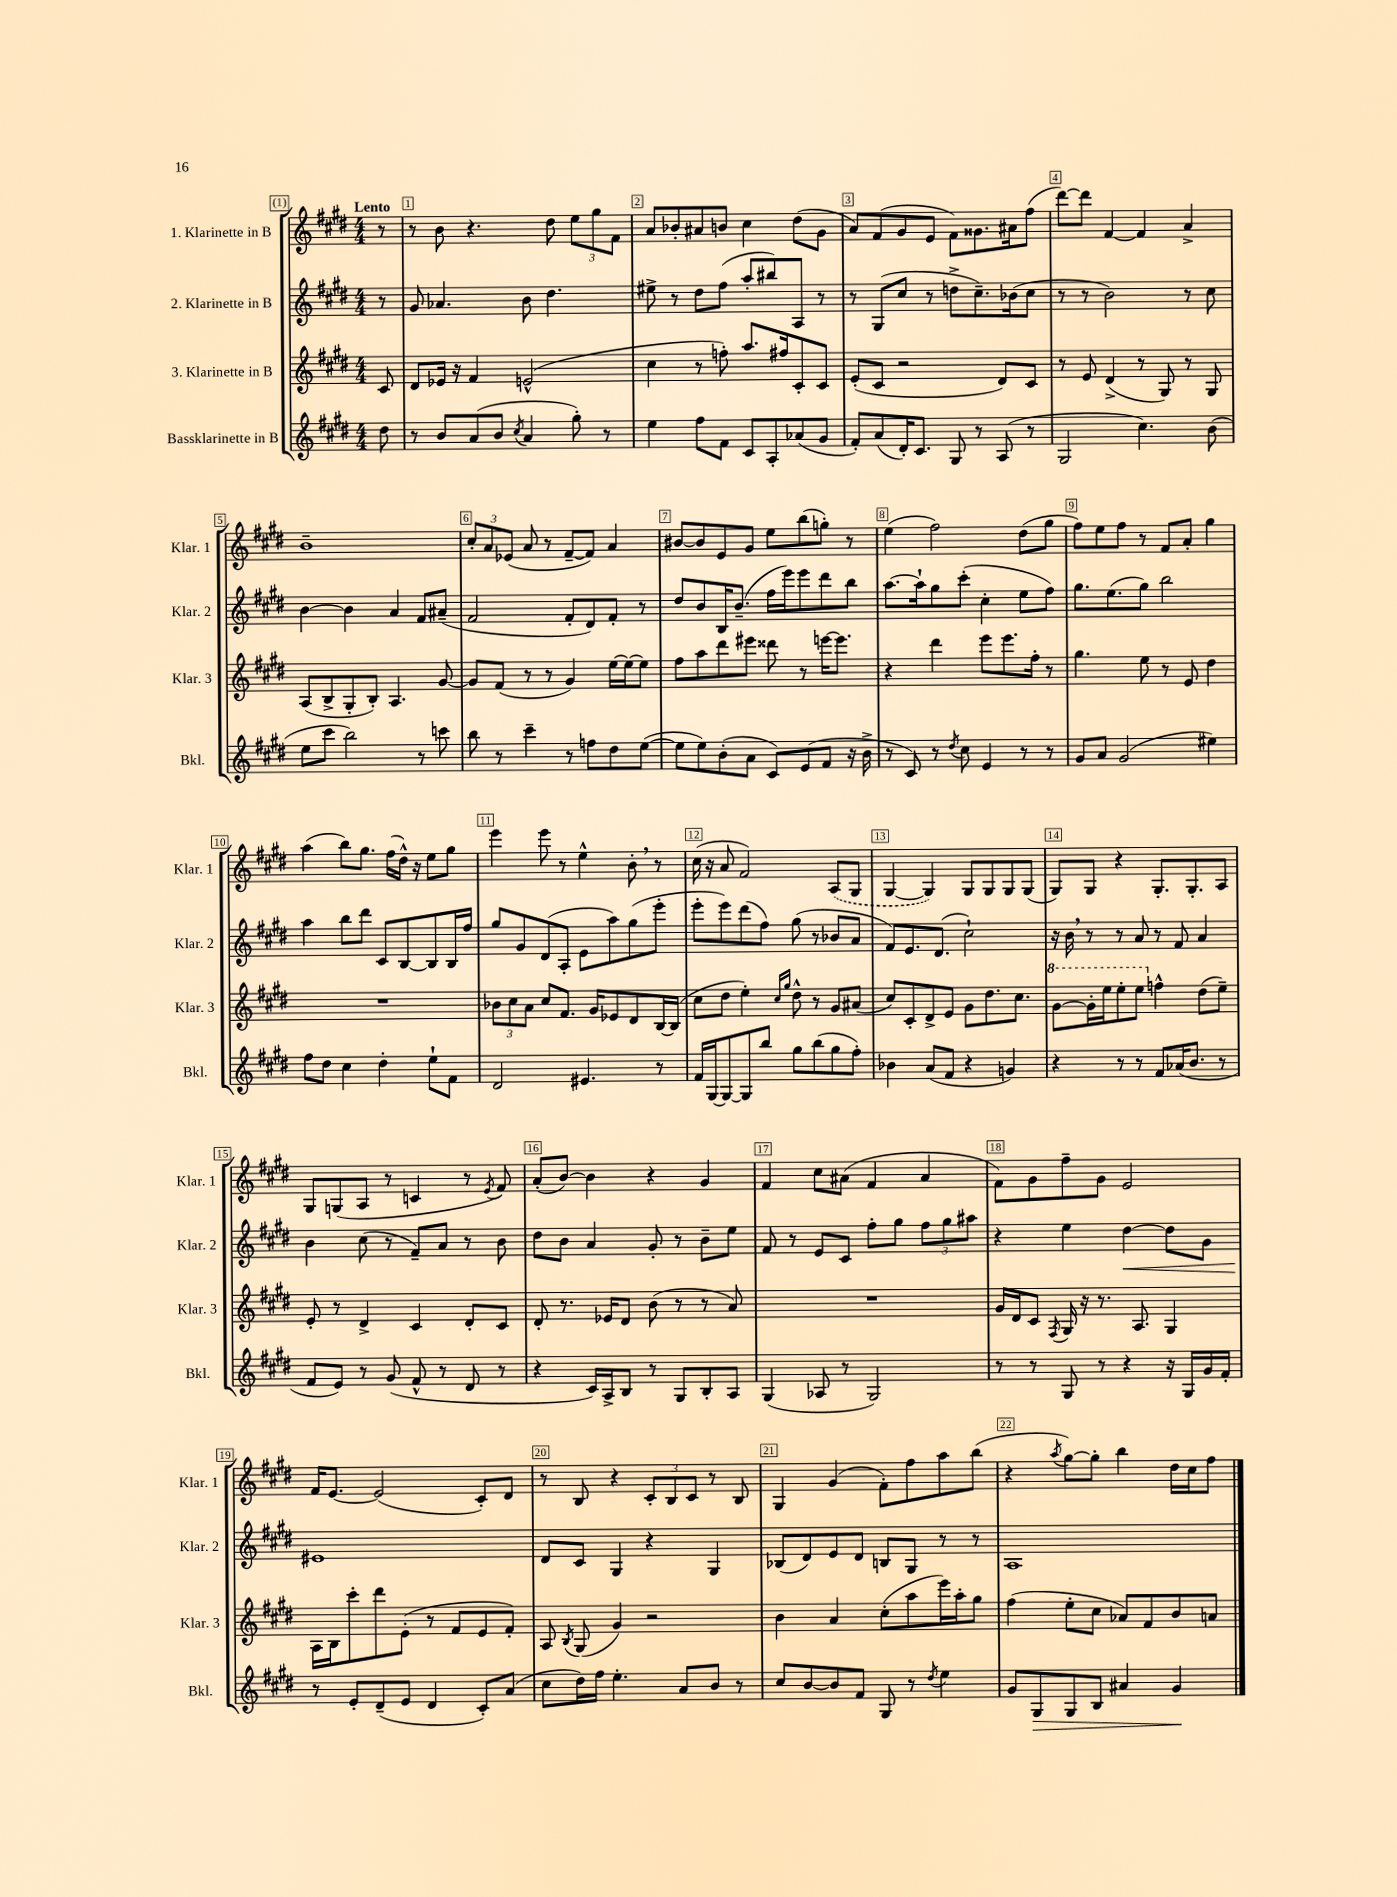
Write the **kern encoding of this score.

**kern	**kern	**kern	**kern
*staff4	*staff3	*staff2	*staff1
*clefG2	*clefG2	*clefG2	*clefG2
*k[f#c#g#d#]	*k[f#c#g#d#]	*k[f#c#g#d#]	*k[f#c#g#d#]
*M4/4	*M4/4	*M4/4	*M4/4
8dd#	8c#	8r	8r
=	=	=	=
8r	8d#	8g#	8r
8b	16e-	4.a-	8b
.	16r	.	.
(8a	4f#	.	4.r
8b	.	.	.
8qcc#	.	.	.
4a	(2e^^	8b	.
.	.	4.dd#	8dd#
8gg#')	.	.	12ee
.	.	.	12gg#
8r	.	.	.
.	.	.	12f#
=	=	=	=
4ee	4cc#	8ee#^	8a
.	.	8r	8b-'
8ff#	8r	8dd#	8a#
8f#	8ff')	(8ff#	8b
8c#	8.aa	8aa'	4cc#
8A'	.	8bb#)	.
.	16ff#	.	.
(8a-	8c#'	8A	(8dd#
8g#	8c#	8r	8g#
=	=	=	=
8f#')	(8e'	8r	8a)
(8a	8c#	(8G#	(8f#
16d#')	2r	8cc#	8g#
8.c#	.	.	.
.	.	8r	8e
8G#	.	8dd^	8f#)
8r	.	8.cc#~)	8.g##
(8A	8d#)	.	.
.	.	(16b-	16a#
8r	8c#	8cc#	(8ff#
=	=	=	=
2G#	8r	8r	[8ddd#)
.	8e	8r	8ddd#]
.	(4d#^	2b)	[4f#
4.cc#)	8r	.	4f#]
.	8G#)	.	.
.	8r	8r	4a^
(8b	8G#	8cc#	.
=	=	=	=
8ee	(8A	[4b	1b~
8ccc#	8B^	.	.
2bb)	8G#'	4b]	.
.	8B')	.	.
.	4.A	4a	.
8r	.	8f#	.
8ccc	[8g#	(8a#~	.
=	=	=	=
8bb	8g#]	2f#	12cc#'
.	.	.	12a
8r	(8f#	.	.
.	.	.	(12e-
4ccc#~	8r	.	8a
.	8r	.	8r
8r	4g#)	8f#'	[8f#~
8ff	.	8d#)	8f#])
8dd#	[16ee	8f#'	4a
.	16ee_	.	.
([8ee	8ee]	8r	.
=	=	=	=
8ee]	8ff#	8dd#	[8b#
8ee)	8aa	8b	8b#]
(8b'	8ddd#	16B	8e
.	.	(8.b~	.
8a	8eee#	.	8g#
8c#)	8ddd##	16ff#	8ee
.	.	16eee)	.
(8e	8r	8eee	(8bb
8f#	[16eee	8ddd#	8gg')
.	8.eee]	.	.
16r	.	8bb	8r
16b^	.	.	.
=	=	=	=
8r	4r	[8.aa	(4ee
8c#)	.	.	.
.	.	16aa`]	.
8r	4ddd#	8gg#	2ff#)
8qdd#	.	.	.
8cc#	.	(8ccc#'	.
4e	8eee	4cc#'	.
.	8.eee	.	.
8r	.	8ee	(8dd#
.	16ff#'	.	.
8r	8r	8ff#)	8gg#
=	=	=	=
8g#	4.gg#	8.gg#	8ff#)
8a	.	.	8ee
.	.	(8.ee	.
(2g#	.	.	8ff#
.	8ee	8gg#)	8r
.	8r	2bb	8f#
.	8e	.	8a'
4ee#)	4dd#	.	4gg#
=	=	=	=
8ff#	1r	4aa	(4aa
8dd#	.	.	.
4cc#	.	8bb	8bb)
.	.	8ddd#	8.gg#
4dd#'	.	8c#	.
.	.	.	(16ff#
.	.	[8B	16dd#^^)
.	.	.	16r
8ee`	.	8B]	8ee
8f#	.	16B	8gg#
.	.	16ff#	.
=	=	=	=
2d#	12b-	8gg#	4eee
.	12cc#	.	.
.	.	8g#	.
.	12a	.	.
.	8cc#	(8d#	8eee
.	8.f#	8A'	8r
4.e#	.	8e	4ee^^
.	16g#	.	.
.	8e-	8aa)	.
.	8d#	(8gg#	8b'
8r	[16B	8eee'	8r
.	(16B]	.	.
=	=	=	=
16f#	8cc#	8eee'	(16cc#
[16G#	.	.	16r
8G#_	8dd#	8eee)	8a
8G#]	4ee')	(8ddd#	2f#)
8bb	.	8ff#)	.
.	16qqcc#	.	.
.	16qqgg#	.	.
8gg#	8dd#^^	(8gg#	.
(8bb	8r	8r	.
8gg#	8g#	8b-	(8A
8ff#')	(8a#	8a	8G#
=	=	=	=
4b-	8cc#)	8f#)	[4G#
.	8c#'	8.e	.
(8a	8d#^	.	4G#])
.	.	(8.d#	.
8f#	8e	.	.
4r	8g#	2cc#`)	8G#
.	8.dd#	.	8G#
4g)	.	.	8G#
.	8.cc#	.	.
.	.	.	(8G#
=	=	=	=
4r	[8gg#	16r	8G#)
.	.	16b	.
.	16gg#']	8r	8G#
.	16eee	.	.
8r	8eee'	8r	4r
8r	8eee	8a	.
8f#	4ff^^	8r	8.G#'
(16a-	.	8f#	.
8.b	.	.	8.G#'
.	(8dd#	4a	.
8r	8ee~)	.	8A
=	=	=	=
8f#	8e'	4b	8G#
8e)	8r	.	(8G
8r	4d#^	(8cc#	8A
(8g#	.	8r	8r
8f#^^	4c#	8f#~)	4c
8r	.	8a	.
8d#	8d#'	8r	8r
.	.	.	8qe
8r	8c#	8b	8f#)
=	=	=	=
4r	8d#'	8dd#	(8a'
.	8.r	8b	[8b)
16c#)	.	4a	4b]
16A^	16e-	.	.
8B	8d#	.	.
8r	(8b	8g#'	4r
8G#	8r	8r	.
8B'	8r	8b~	4g#
8A	8a)	8ee	.
=	=	=	=
(4G#	1r	8f#	4f#
.	.	8r	.
8A-	.	8e	8cc#
8r	.	8c#	(8a#
2G#)	.	8ff#'	4f#
.	.	8gg#	.
.	.	12ff#	4a#
.	.	12gg#	.
.	.	12aa#	.
=	=	=	=
8r	16g#	4r	8f#)
.	16d#	.	.
8r	8c#	.	8g#
.	8qF#	.	.
8G#	16G#	4ee	8ff#~
.	16r	.	.
8r	8.r	.	8g#
4r	.	[4dd#	2e
.	8.A	.	.
16r	4G#	8dd#]	.
16G#	.	.	.
16g#	.	8g#	.
16f#'	.	.	.
=	=	=	=
8r	16A	1e#	16f#
.	16B	.	[8.e
8e'	8ccc#'	.	.
(8d#~	8ddd#	.	(2e]
8e	(8e'	.	.
4d#	8r	.	.
.	8f#	.	.
8c#')	8e	.	8c#')
(8a	8f#')	.	8d#
=	=	=	=
8cc#	8A	8d#	8r
.	8qB	.	.
16dd#)	(8G#	8c#	8B
16ff#	.	.	.
4.ee'	4g#)	4G#	4r
.	2r	4r	12c#'
.	.	.	12B
8a	.	.	.
.	.	.	12c#
8b	.	4G#	8r
8r	.	.	8B
=	=	=	=
8cc#	4b	(8B-	4G#
[8b	.	8d#)	.
8b]	4a	8e	(4g#
8f#	.	8d#	.
8G#	(8cc#'	8B	8f#')
8r	8aa	8G#	8ff#
8qdd#	.	.	.
4ee	16eee)	8r	8aa
.	16aa'	.	.
.	8gg#	8r	(8bb
=	=	=	=
8g#	(4ff#	1A	4r
8G#	.	.	.
.	.	.	8qaa
8G#	8ee'	.	[8gg#)
8B	8cc#	.	8gg#']
4a#	8a-)	.	4bb
.	8f#	.	.
4g#	8b	.	16dd#
.	.	.	16cc#
.	8a	.	8ff#
==	==	==	==
*-	*-	*-	*-
